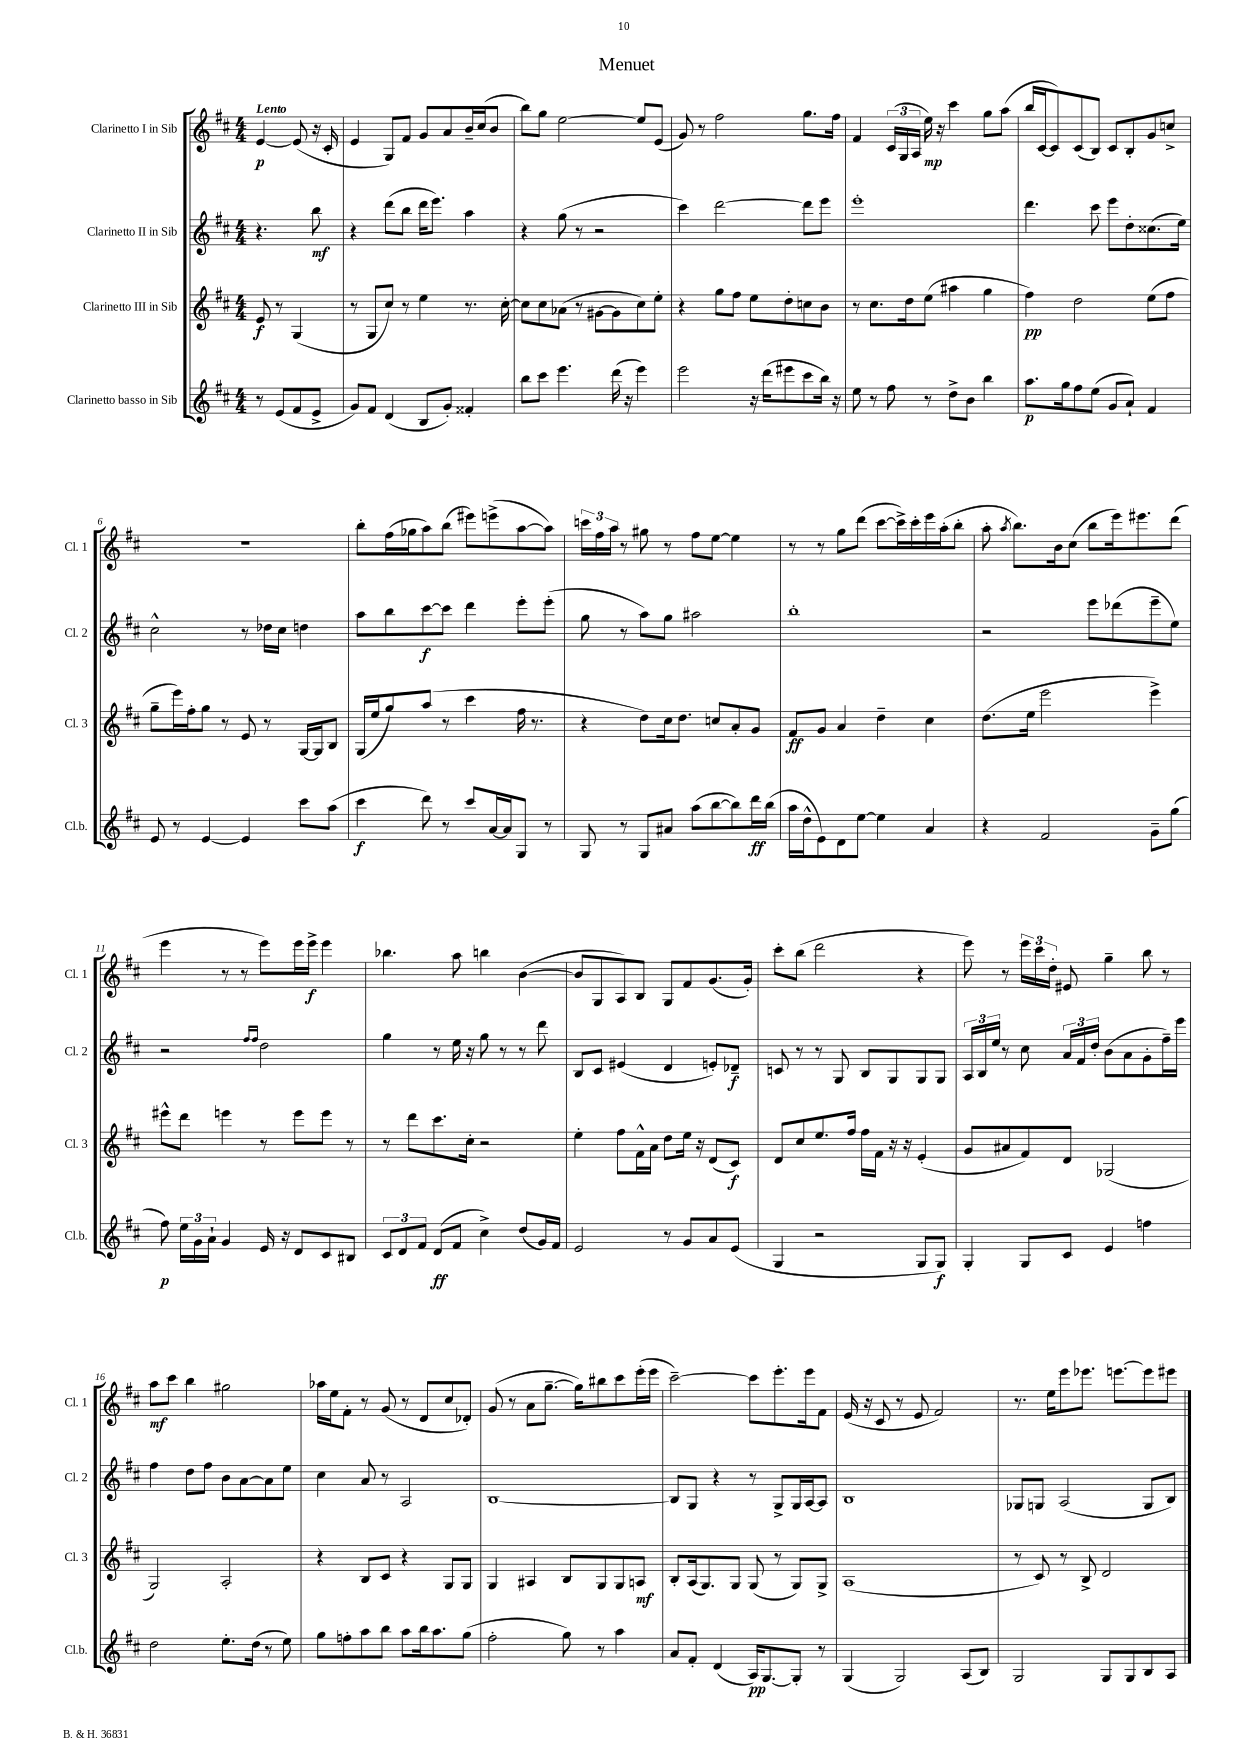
\header { title = "Menuet" }
<<
\new StaffGroup <<
\new Staff = "s0" \with { instrumentName = "Clarinetto I in Sib" shortInstrumentName = "Cl. 1" } {
    \clef treble \key d \major \numericTimeSignature \time 4/4 \partial 2 \tempo "Lento"
    \autoBeamOff e'4~\p e'8( r16 cis'16-. |
    e'4 g8[) fis'8] g'8[ a'8 b'16-- cis''16( b'8] |
    b''8[) g''8] e''2~ e''8[ e'8]( |
    g'8) r8 fis''2 g''8.[ fis''16] |
    fis'4 \tuplet 3/2 { cis'16[( g16 a16] } e''16\mp) r16 cis'''4 g''8[ a''8]( |
    b''16[ cis'16~ cis'8) cis'8( b8]) cis'8[ b8-. g'8 c''8]-> |
    R1 |
    b''8[-. fis''16( ges''16 a''8) b''8]( eis'''8[) e'''8->( a''8~ a''8]) |
    \tuplet 3/2 { c'''16[ fis''16 a''16] } r8 gis''8 r8 fis''8[ e''8]~ e''4 |
    r8 r8 g''8[ d'''8]( cis'''8[~ cis'''16->) cis'''16-. e'''16 a''16-.( b''8]-. |
    a''8-. \acciaccatura { a''8 } b''8.[) b'16 cis''8]( b''8[ e'''16) eis'''8. d'''8]( |
    e'''4 r8 r8 e'''8[) e'''16 e'''16]->\f e'''4 |
    bes''4. a''8 b''4 b'4~( |
    b'8[ g8 a8) b8] g8[ fis'8 g'8.( g'16]-.) |
    cis'''8[-. b''8]( d'''2 r4 |
    e'''8) r8 \tuplet 3/2 { e'''16[ cis'''16 d''16]-. } eis'8 g''4-- b''8 r8 |
    a''8[\mf cis'''8] b''4 gis''2 |
    aes''16[ e''16 fis'8]-. r8 g'8( r8 d'8[ cis''8 des'8]-.) |
    g'8( r8 a'8[ g''8.]~-- g''16[) bis''8 cis'''8 e'''16-.( e'''16] |
    cis'''2~--) cis'''8[ e'''8.-. e'''16 fis'8] |
    e'16( r16 cis'8 r8 e'8 fis'2) |
    r8. e''16[ e'''8 ees'''8.] e'''8.[~ e'''8 eis'''8] \bar "|." |
}
\new Staff = "s1" \with { instrumentName = "Clarinetto II in Sib" shortInstrumentName = "Cl. 2" } {
    \clef treble \key d \major \numericTimeSignature \time 4/4 \partial 2
    \autoBeamOff r4. b''8\mf |
    r4 d'''8[( b''8] d'''16[ e'''8.]) a''4 |
    r4 g''8( r8 r2 |
    cis'''4) d'''2~ d'''8[ e'''8] |
    e'''1-. |
    d'''4. cis'''8 e'''8[ d''8-. cisis''8.( e''16]) |
    cis''2-^ r8 des''16[ cis''16] d''4 |
    a''8[ b''8 cis'''8~\f cis'''8] d'''4 e'''8[-. e'''8]-.( |
    g''8 r8 a''8[) g''8] ais''2 |
    b''1-. |
    r2 e'''8[ des'''8( e'''8-- e''8]) |
    r2 \grace { fis''16[ fis''16] } d''2 |
    g''4 r8 e''16 r16 g''8 r8 r8 d'''8 |
    b8[ cis'8] eis'4( d'4 e'8[-.) des'8]--\f |
    c'8 r8 r8 g8 b8[ g8 g8 g8] |
    \tuplet 3/2 { a16[ b16 e''16] } r8 cis''8 \tuplet 3/2 { a'16[ fis'16 d''16]-. } b'8[( a'8 g'8-. fis''16--) e'''16] |
    fis''4 d''8[ fis''8] b'8[ a'8~ a'8 e''8] |
    cis''4 a'8 r8 a2 |
    b1~ |
    b8[ g8] r4 r8 g8[-> g16 a16~ a8] |
    b1 |
    ges8[ g8] a2( g8[ b8]) \bar "|." |
}
\new Staff = "s2" \with { instrumentName = "Clarinetto III in Sib" shortInstrumentName = "Cl. 3" } {
    \clef treble \key d \major \numericTimeSignature \time 4/4 \partial 2
    \autoBeamOff e'8\f r8 g4( |
    r8 g8[ cis''8]) r8 e''4 r8. cis''16~-. |
    cis''8[ cis''8 aes'8]( r8 gis'8[~ gis'8 cis''8) e''8]-. |
    r4 g''8[ fis''8] e''8[ d''8-. c''8 b'8] |
    r8 cis''8.[ d''16 e''8]( ais''4 g''4 |
    fis''4\pp) d''2 e''8[( fis''8] |
    g''8[-- e'''16) fis''16-. g''8] r8 e'8 r8 g16[~ g16 b8] |
    g16[( e''16 g''8) a''8]( r8 cis'''4 fis''16 r8. |
    r4 d''8[) cis''16 d''8.] c''8[ a'8-. g'8] |
    fis'8[\ff g'8] a'4 d''4-- cis''4 |
    d''8.[( e''16] e'''2 e'''4->) |
    eis'''8[-^ d'''8] e'''4 r8 e'''8[ e'''8] r8 |
    r8 d'''8[ cis'''8. cis''16]-. r2 |
    e''4-. fis''8[ fis'16-^ a'16] d''8[ e''16] r16 d'8[( cis'8]\f) |
    d'8[ cis''8 e''8. fis''16] fis''16[ fis'16] r16 r16 e'4-.( |
    g'8[ ais'8 fis'8) d'8] ges2( |
    g2) a2-. |
    r4 b8[ cis'8] r4 g8[ g8] |
    g4 ais4 b8[ g8 g8 a8]\mf |
    b8[-. a16( g8.) g8] g8( r8 g8[) g8]-> |
    a1( |
    r8 cis'8) r8 b8-> d'2 \bar "|." |
}
\new Staff = "s3" \with { instrumentName = "Clarinetto basso in Sib" shortInstrumentName = "Cl.b." } {
    \clef treble \key d \major \numericTimeSignature \time 4/4 \partial 2
    \autoBeamOff r8 e'8[( fis'8 e'8]-> |
    g'8[) fis'8] d'4( b8[ g'8]-.) fisis'4-. |
    b''8[ cis'''8] e'''4. d'''16( r16 e'''4) |
    e'''2 r16 d'''16[( eis'''8 cis'''8 b''16]) r16 |
    e''8 r8 fis''8 r8 d''8[-> b'8] b''4 |
    a''8.[\p g''16 fis''8 e''8]( g'8[ a'8]-!) fis'4 |
    e'8 r8 e'4~ e'4 cis'''8[ a''8]( |
    cis'''4\f d'''8) r8 cis'''8[ a'16~ a'16 g8] r8 |
    g8 r8 g8[ ais'8] a''8[( b''8~ b''8) d'''16\ff b''16]( |
    a''16[ d''16-^ e'8) d'8 e''8]~ e''4 a'4 |
    r4 fis'2 g'8[-- g''8]( |
    fis''8\p) \tuplet 3/2 { e''16[ g'16 a'16]-! } g'4 e'16 r16 d'8[ cis'8 bis8] |
    \tuplet 3/2 { cis'8[ d'8 fis'8] } d'8[\ff( fis'8] cis''4->) d''8[( g'16) fis'16] |
    e'2 r8 g'8[ a'8 e'8]( |
    g4 r2 g8[ g8]\f) |
    g4-. g8[ cis'8] e'4 f''4 |
    d''2 e''8.[-. d''16]( r8 e''8) |
    g''8[ f''8-. a''8 b''8] a''8[ b''16 a''8. g''8]( |
    fis''2-. g''8) r8 a''4 |
    a'8[ fis'8]-. d'4( a16[\pp) g8.~ g8]-. r8 |
    g4( g2) a8[( b8]) |
    g2 g8[ g8 b8 a8] \bar "|." |
}
>>
>>
